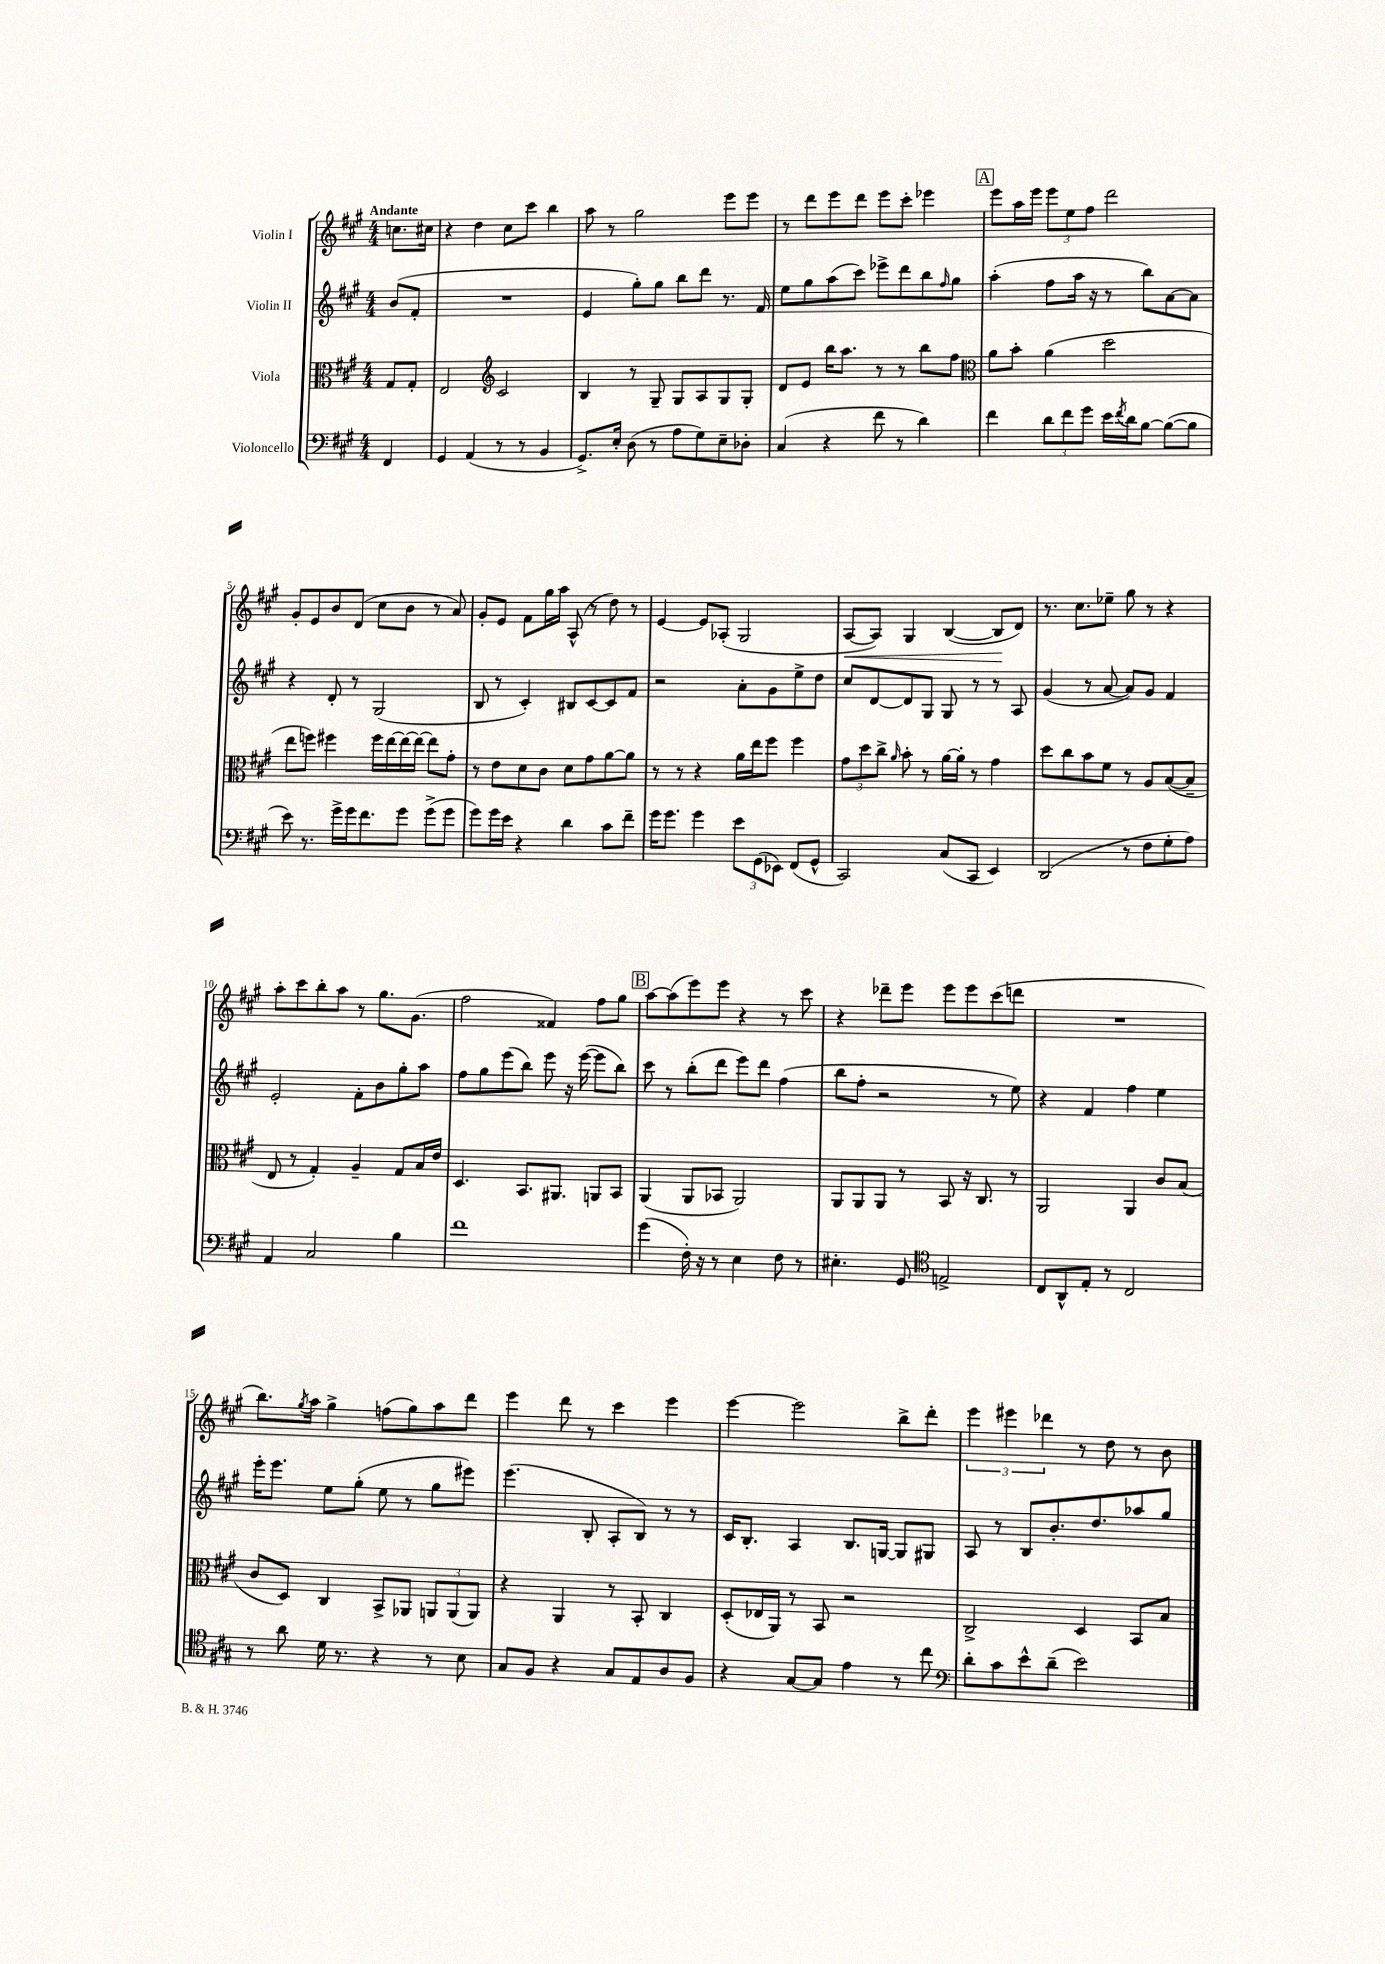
<<
\new StaffGroup <<
\new Staff = "s0" \with { instrumentName = "Violin I" } {
    \clef treble \key a \major \numericTimeSignature \time 4/4 \partial 4 \tempo "Andante"
    c''8. cis''16 |
    r4 d''4 cis''8 cis'''8 b''4 |
    a''8 r8 gis''2 e'''8 e'''8 |
    r8 d'''8 e'''8 d'''8 e'''8 cis'''8-. ees'''4 |
    \mark \markup { \box "A" } e'''8 a''16 e'''16 \tuplet 3/2 { e'''8 e''8 fis''8 } d'''2 |
    gis'8-. e'8 b'8 d'8( cis''8 b'8 r8 a'8) |
    gis'8-. e'8 fis'8 gis''16 a''16 a8-^( r8 d''8) r8 |
    e'4~ e'8 aes8-.( gis2 |
    a8~\< a8) gis4 b4~( b8\! d'8) |
    r8. cis''8. ees''8-- gis''8 r8 r4 |
    a''8-. cis'''8 b''8-. a''8 r8 gis''8. gis'8.( |
    fis''2 fisis'4) fis''8 gis''8 |
    \mark \markup { \box "B" } a''8~ a''8( e'''8) e'''8 r4 r8 cis'''8 |
    r4 des'''8-- e'''8 e'''8 e'''8 cis'''8( d'''8 |
    R1 |
    b''8.) \acciaccatura { gis''8 } a''16 gis''4-> f''8( gis''8) a''8 d'''8 |
    e'''4 d'''8 r8 cis'''4 e'''4 |
    e'''4~ e'''2 b''8-> d'''8-. |
    \tuplet 3/2 { e'''4 eis'''4 des'''4 } r8 d''8 r8 b'8 \bar "|." |
}
\new Staff = "s1" \with { instrumentName = "Violin II" } {
    \clef treble \key a \major \numericTimeSignature \time 4/4 \partial 4
    b'8( fis'8-. |
    R1 |
    e'4 gis''8-.) gis''8 b''8 d'''8 r8. fis'16 |
    e''8 gis''8 a''8( cis'''8) ees'''8-> d'''8 b''8 \grace { fis''16 } gis''8 |
    \mark \markup { \box "A" } a''4-.( fis''8 a''16 r16 r8 b''8) a'8~ a'8 |
    r4 d'8-. r8 gis2( |
    b8 r8 cis'4-.) bis8 cis'8~ cis'8 fis'8 |
    r2 a'8-. gis'8 e''8-> d''8 |
    cis''8 d'8~ d'8 gis8 gis8 r8 r8 a8 |
    gis'4( r8 a'8~ a'8) gis'8 fis'4 |
    e'2-. fis'8-. b'8 gis''8-. a''8 |
    fis''8 gis''8 e'''8( b''8) e'''8 r16 e'''16~( e'''8 b''8) |
    \mark \markup { \box "B" } cis'''8 r8 b''8-.( d'''8 e'''8) d'''8 fis''4( |
    b''8 fis''8-. r2 r8 e''8) |
    r4 fis'4 fis''4 e''4 |
    e'''16-. e'''8. e''8 gis''8-.( e''8 r8 gis''8 eis'''8) |
    e'''4.( b8-. a8-. b8) r8 r8 |
    cis'16 b8.-. a4 b8. g16~ g8 gis8 |
    a8 r8 b8 b'8.-. d''8. aes''8 gis''8 \bar "|." |
}
\new Staff = "s2" \with { instrumentName = "Viola" } {
    \clef alto \key a \major \numericTimeSignature \time 4/4 \partial 4
    gis8 gis8-. |
    e2 \clef treble cis'2 |
    b4 r8 gis8-- gis8 a8 gis8 gis8-. |
    d'8 e'8 b''16 a''8. r8 r8 b''8 fis''8 |
    \mark \markup { \box "A" } \clef alto a'8 b'8-. a'4( d''2 |
    e''8 f''8) fis''4 fis''16 e''16~ e''16~ e''16~ e''8 gis'8-. |
    r8 e'8 d'8 cis'8 d'8 gis'8 a'8~ a'8 |
    r8 r8 r4 a'16 e''16 fis''8 fis''4 |
    \tuplet 3/2 { gis'8 d''8 cis''8-> } \grace { a'16 } b'8-. r8 a'16~ a'16-. r8 gis'4 |
    d''8 cis''8 b'8 fis'8 r8 a8 b8~( b8-- |
    e8 r8 gis4-.) a4-- gis8 b16 e'16 |
    d4. b,8. ais,8. a,8 b,8 |
    \mark \markup { \box "B" } a,4( a,8 bes,8 a,2) |
    a,8 a,8 a,8 r8 b,8 r16 cis8. r8 |
    a,2 a,4 cis'8 b8( |
    cis'8 d8) cis4 b,8-> aes,8 \tuplet 3/2 { a,8 a,8( a,8) } |
    r4 a,4 r8 b,8-. cis4 |
    d8-.( ees16 a,16) r8 b,8 r2 |
    cis2-> d4 b,8 b8 \bar "|." |
}
\new Staff = "s3" \with { instrumentName = "Violoncello" } {
    \clef bass \key a \major \numericTimeSignature \time 4/4 \partial 4
    fis,4 |
    gis,4 a,4( r8 r8 b,4 |
    gis,8.->) e16-. d8( r8 a8 gis8) e8-- des8-. |
    cis4( r4 fis'8 r8 d'4) |
    \mark \markup { \box "A" } fis'4 \tuplet 3/2 { d'8 fis'8 gis'8 } e'16 \acciaccatura { fis'8 } d'16 b8~ b8~( b8 |
    e'8) r8. gis'16-> gis'16 fis'8. gis'8 gis'8->( gis'8 |
    gis'8) gis'16 e'16 r4 d'4 cis'8 fis'8-- |
    gis'16 gis'8. gis'4 \tuplet 3/2 { e'8 gis,8( ees,8) } fis,8( gis,8-^ |
    cis,2) cis8( cis,8 e,4) |
    d,2( r8 fis8 gis8-. a8) |
    a,4 cis2 b4 |
    fis'1 |
    \mark \markup { \box "B" } gis'4( fis16-.) r16 r8 e4 fis8 r8 |
    eis4.-. gis,8 \clef tenor e2-> |
    cis8 a,8-^ e8-. r8 cis2 |
    r8 a'8 d'16 r8. r4 r8 b8 |
    gis8 fis8 r4 gis8 e8 a8 fis8 |
    r4 gis8~ gis8 e'4 r8 cis''8 |
    \clef bass d'8-. cis'8 e'8-^ d'8--( e'2) \bar "|." |
}
>>
>>
